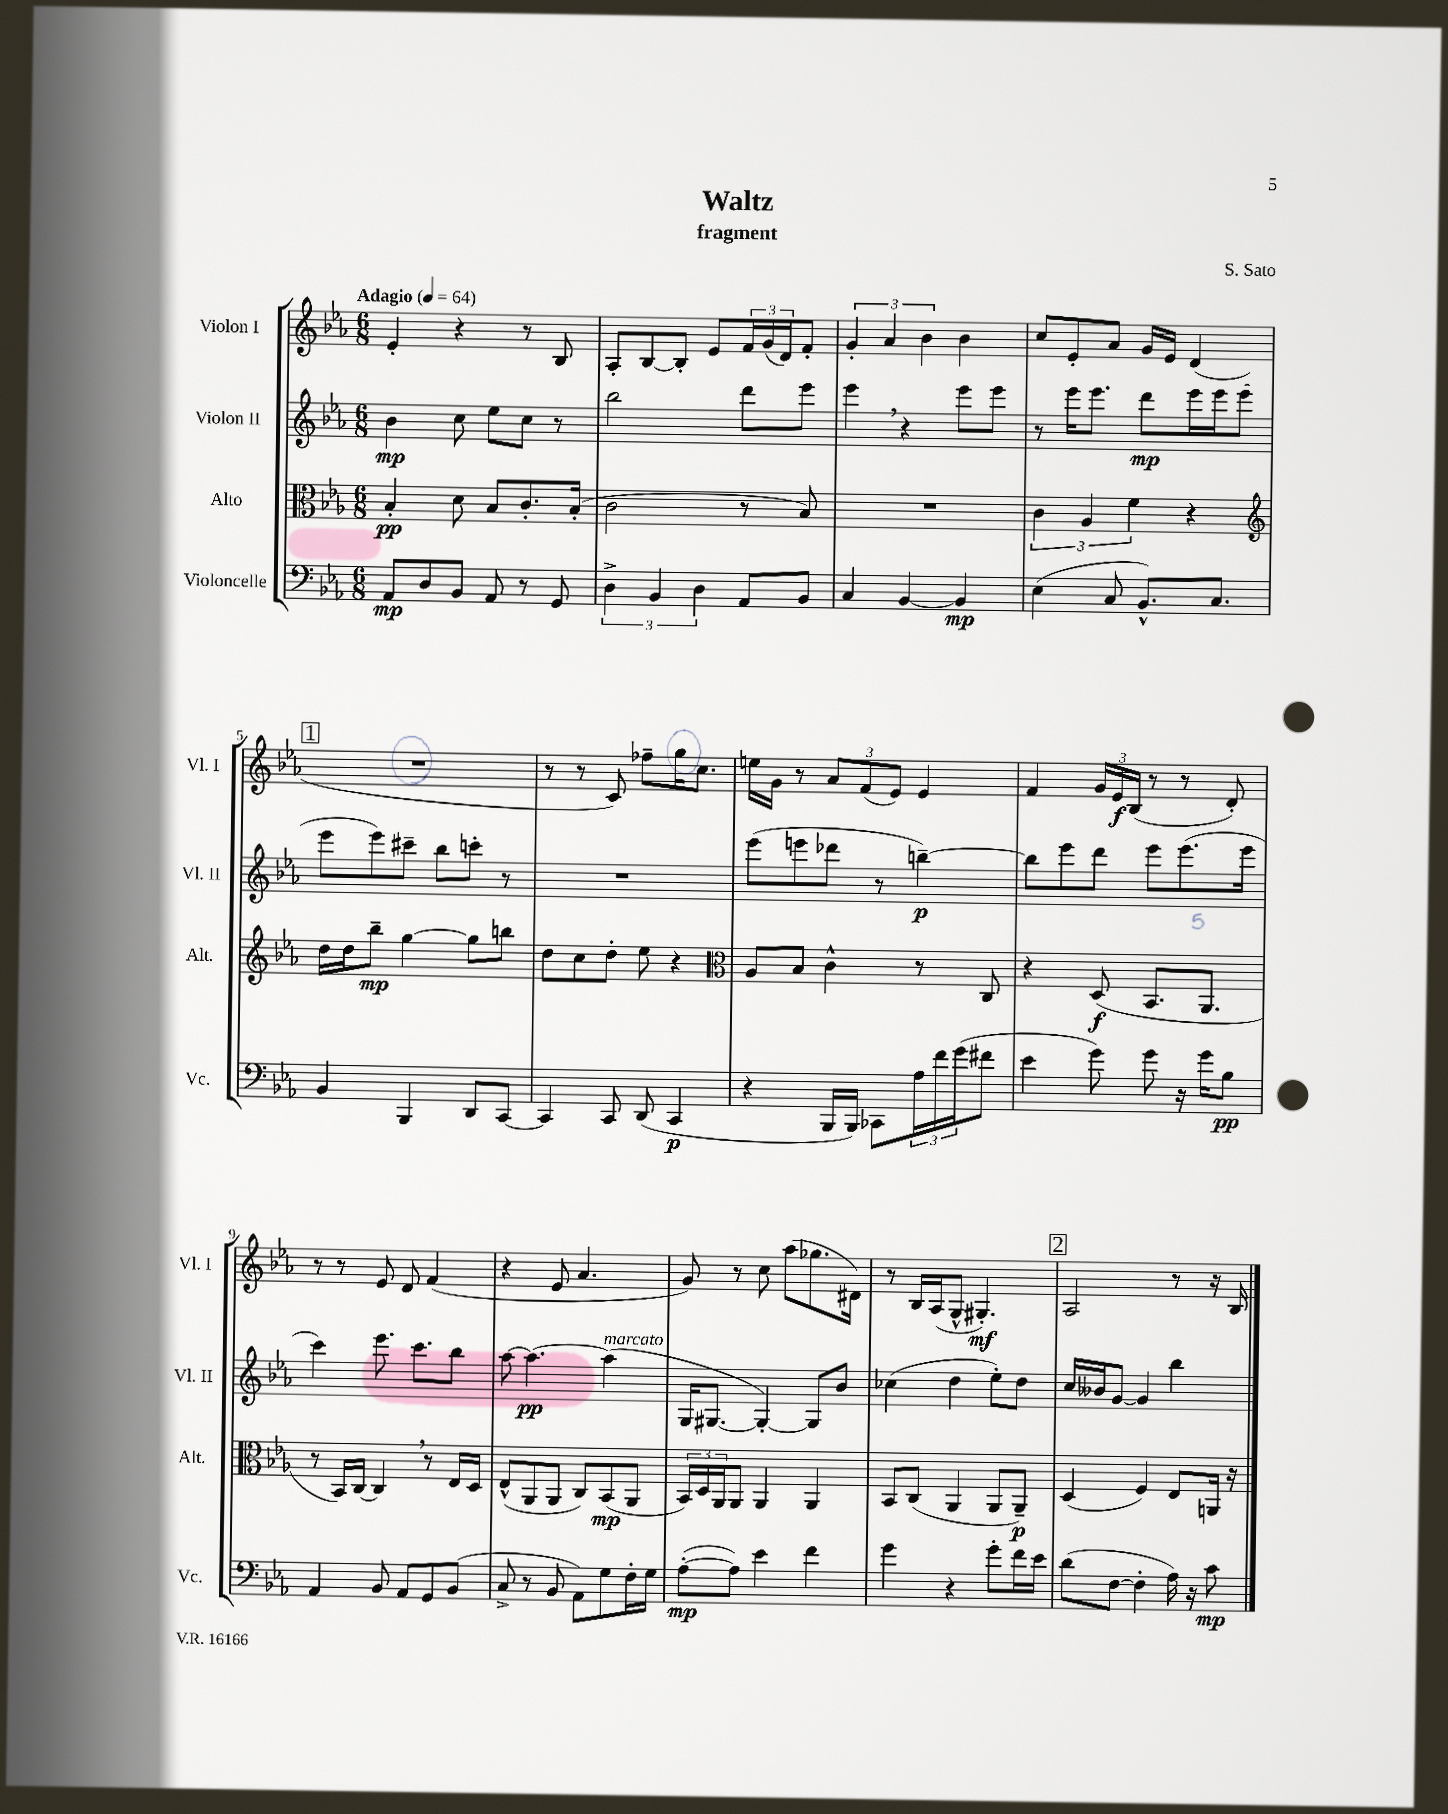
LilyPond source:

\header { title = "Waltz" composer = "S. Sato" subtitle = "fragment" }
<<
\new StaffGroup <<
\new Staff = "s0" \with { instrumentName = "Violon I" shortInstrumentName = "Vl. I" } {
    \clef treble \key ees \major \numericTimeSignature \time 6/8 \tempo "Adagio" 4 = 64
    ees'4-. r4 r8 bes8 |
    aes8-. bes8~ bes8-. ees'8 \tuplet 3/2 { f'16 g'16( d'16) } f'8-. |
    \tuplet 3/2 { g'4-. aes'4 bes'4 } bes'4 |
    c''8 ees'8-. aes'8 g'16 ees'16 d'4( |
    \mark \markup { \box "1" } R2. |
    r8 r8 c'8) fes''8-- g''16 c''8. |
    e''16 g'16 r8 \tuplet 3/2 { aes'8 f'8( ees'8) } ees'4 |
    f'4 \tuplet 3/2 { g'16 ees'16\f bes16( } r8 r8 d'8-.) |
    r8 r8 ees'8 d'8 f'4( |
    r4 ees'8 aes'4. |
    g'8) r8 c''8 aes''8( ges''8. dis'16) |
    r8 bes16 aes16( g8-^ gis4.-.\mf) |
    \mark \markup { \box "2" } aes2 r8 r16 bes16 \bar "|." |
}
\new Staff = "s1" \with { instrumentName = "Violon II" shortInstrumentName = "Vl. II" } {
    \clef treble \key ees \major \numericTimeSignature \time 6/8
    bes'4\mp c''8 ees''8 c''8 r8 |
    bes''2 d'''8 ees'''8 |
    ees'''4 \breathe r4 ees'''8 ees'''8 |
    r8 ees'''16 ees'''8. d'''8\mp ees'''16 ees'''16 ees'''8( |
    \mark \markup { \box "1" } ees'''8 ees'''8) cis'''8-- bes''8 c'''8-. r8 |
    R2. |
    ees'''8( e'''8 des'''8 r8 b''4~--\p) |
    b''8 ees'''8 d'''8 ees'''8 ees'''8.( ees'''16 |
    c'''4) ees'''8. c'''8. bes''8 |
    aes''8~ aes''4.~\pp aes''4^\markup { \italic "marcato" }( |
    g16 gis8.~ gis4~-.) gis8 bes'8 |
    ces''4( d''4 ees''8-.) d''8 |
    \mark \markup { \box "2" } c''16 beses'16 g'8~ g'4 bes''4 \bar "|." |
}
\new Staff = "s2" \with { instrumentName = "Alto" shortInstrumentName = "Alt." } {
    \clef alto \key ees \major \numericTimeSignature \time 6/8
    bes4-.\pp d'8 bes8 c'8.-. bes16-.( |
    c'2 r8 bes8) |
    R2. |
    \tuplet 3/2 { c'4 aes4 f'4 } r4 |
    \mark \markup { \box "1" } \clef treble d''16 d''16 bes''8--\mp g''4~ g''8 b''8 |
    d''8 c''8 d''8-. ees''8 r4 |
    \clef alto aes8 bes8 c'4-^ r8 c8 |
    r4 d8\f( bes,8. aes,8. |
    r8 bes,16) c16~ c4 \breathe r8 ees16 d16 |
    ees8-^( aes,8 aes,8 c8) bes,8\mp( aes,8 |
    \tuplet 3/2 { bes,16) d16 aes,16 } aes,8 aes,4 aes,4 |
    bes,8 c8( aes,4 aes,8 aes,8--\p) |
    \mark \markup { \box "2" } d4( f4) ees8 a,16 r16 \bar "|." |
}
\new Staff = "s3" \with { instrumentName = "Violoncelle" shortInstrumentName = "Vc." } {
    \clef bass \key ees \major \numericTimeSignature \time 6/8
    aes,8\mp d8 bes,8 aes,8 r8 g,8 |
    \tuplet 3/2 { d4-> bes,4 d4 } aes,8 bes,8 |
    c4 bes,4~ bes,4\mp |
    ees4( c8 bes,8.-^) c8. |
    \mark \markup { \box "1" } bes,4 bes,,4 d,8 c,8~ |
    c,4 c,8 d,8( c,4\p |
    r4 bes,,16 bes,,16) ces,8 \tuplet 3/2 { aes16 f'16 g'16( } fis'8 |
    ees'4 g'8) g'8 r16 g'16 bes8\pp |
    aes,4 bes,8 aes,8 g,8 bes,8( |
    c8-> r8 bes,8 aes,8) g8 f16-. g16 |
    aes8~-.\mp( aes8) ees'4 f'4 |
    g'4 r4 g'8-. f'16 ees'16 |
    \mark \markup { \box "2" } d'8( f8~ f4-. aes16) r16 c'8\mp \bar "|." |
}
>>
>>
